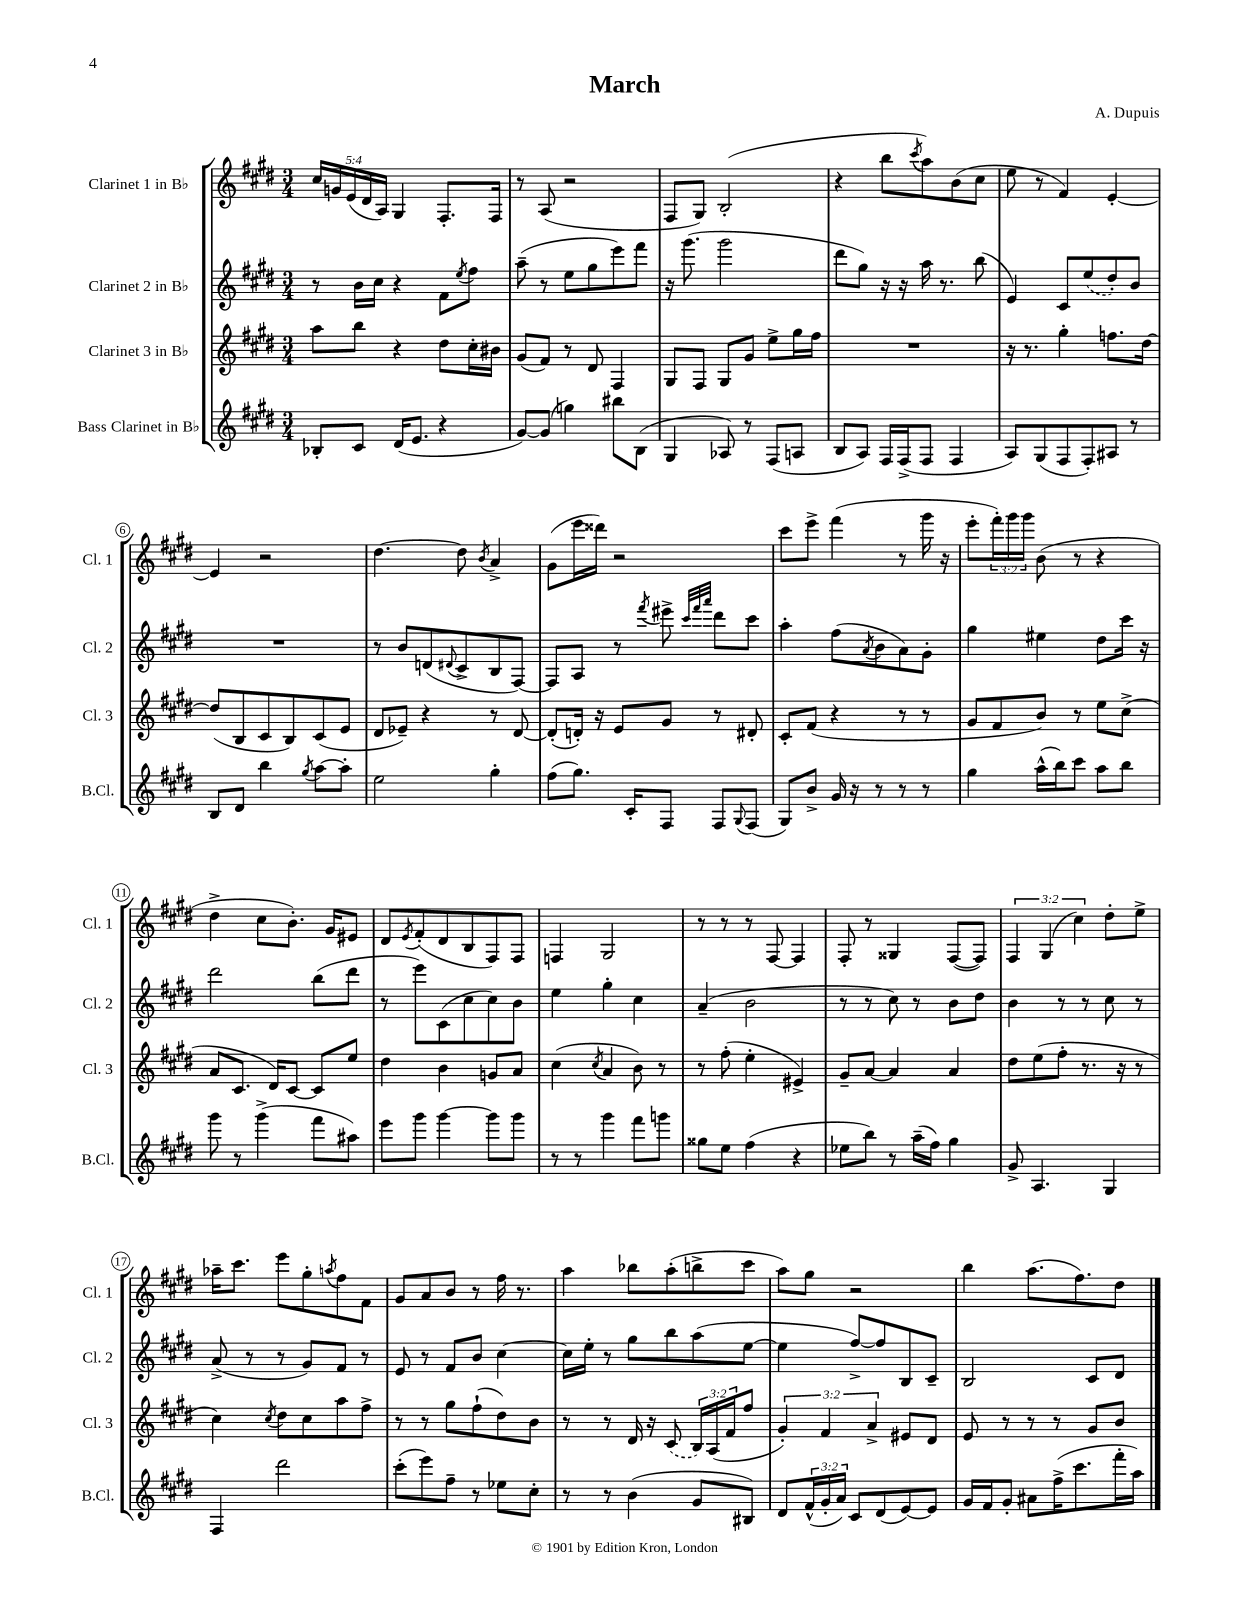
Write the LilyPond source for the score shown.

\header { title = "March" composer = "A. Dupuis" }
<<
\new StaffGroup <<
\new Staff = "s0" \with { instrumentName = "Clarinet 1 in Bb" shortInstrumentName = "Cl. 1" } {
    \clef treble \key e \major \numericTimeSignature \time 3/4 \override Staff.TupletNumber.text = #tuplet-number::calc-fraction-text
    \tuplet 5/4 { cis''16 g'16 e'16( dis'16 a16) } gis4 fis8.-. fis16 |
    r8 a8( r2 |
    fis8 gis8) b2-.( |
    r4 b''8 \acciaccatura { cis'''8 } a''8) b'8( cis''8 |
    e''8 r8 fis'4) e'4~-. |
    e'4 r2 |
    dis''4.~ dis''8 \acciaccatura { b'8 } a'4-> |
    gis'8( e'''16 disis'''16) r2 |
    cis'''8 e'''8-> fis'''4( r8 gis'''16 r16 |
    e'''8-. \tuplet 3/2 { fis'''16-.) gis'''16 gis'''16 } b'8( r8 r4 |
    dis''4-> cis''8 b'8.-.) gis'16 eis'8 |
    dis'8 \acciaccatura { e'8 } fis'8-.( dis'8 b8 fis8) fis8 |
    f4 gis2 |
    r8 r8 r8 fis8~ fis4 |
    fis8-. r8 gisis4 fis8~( fis8) |
    \tuplet 3/2 { fis4 gis4( cis''4) } dis''8-. e''8-> |
    aes''16-- cis'''8. e'''8 gis''8-. \acciaccatura { a''8 } fis''8 fis'8 |
    gis'8 a'8 b'8 r8 fis''16 r8. |
    a''4 bes''8 a''8-.( b''8-> cis'''8 |
    a''8) gis''8 r2 |
    b''4 a''8.( fis''8.) dis''8 \bar "|." |
}
\new Staff = "s1" \with { instrumentName = "Clarinet 2 in Bb" shortInstrumentName = "Cl. 2" } {
    \clef treble \key e \major \numericTimeSignature \time 3/4
    r8 b'16 cis''16 r4 fis'8 \acciaccatura { e''8 } fis''8 |
    a''8--( r8 e''8 gis''8 e'''8) fis'''8 |
    r16 gis'''8.( gis'''2 |
    dis'''8 gis''8) r16 r16 a''16 r8. b''8( |
    e'4) cis'8 \once \slurDashed e''8( dis''8-.) b'8 |
    R2. |
    r8 b'8 d'8( \appoggiatura { dis'8 } cis'8-> b8 fis8~) |
    fis8 a8 r8 \acciaccatura { fis'''8 } eis'''8-> \grace { cis'''32 fis'''32 a'''32 } dis'''8 cis'''8 |
    a''4-. fis''8( \acciaccatura { a'8 } b'8 a'8) gis'8-. |
    gis''4 eis''4 dis''8 cis'''16 r16 |
    dis'''2 b''8( dis'''8 |
    r8 e'''8) cis'8( cis''8 cis''8) b'8 |
    e''4 gis''4-. cis''4 |
    a'4--( b'2 |
    r8 r8 cis''8) r8 b'8 dis''8 |
    b'4 r8 r8 cis''8 r8 |
    a'8->( r8 r8 gis'8) fis'8 r8 |
    e'8 r8 fis'8 b'8 cis''4~ |
    cis''16 e''16-. r8 gis''8 b''8 a''8( e''8~ |
    e''4 fis''8~->) fis''8 b8 cis'8-- |
    b2 cis'8 dis'8 \bar "|." |
}
\new Staff = "s2" \with { instrumentName = "Clarinet 3 in Bb" shortInstrumentName = "Cl. 3" } {
    \clef treble \key e \major \numericTimeSignature \time 3/4 \override Staff.TupletNumber.text = #tuplet-number::calc-fraction-text
    a''8 b''8 r4 dis''8 cis''16-. bis'16 |
    gis'8( fis'8) r8 dis'8 fis4 |
    gis8 fis8 gis8 gis'8 e''8-> gis''16 fis''16 |
    R2. |
    r16 r8. gis''4-. f''8. dis''16~ |
    dis''8( b8 cis'8 b8) cis'8( e'8 |
    dis'8 ees'8--) r4 r8 dis'8~ |
    dis'8-.( d'16-.) r16 e'8 gis'8 r8 dis'8-. |
    cis'8-. fis'8( r4 r8 r8 |
    gis'8 fis'8 b'8) r8 e''8 cis''8->( |
    a'8 cis'8. dis'16) cis'8~ cis'8 e''8 |
    dis''4 b'4 g'8 a'8 |
    cis''4( \acciaccatura { cis''8 } a'4 b'8) r8 |
    r8 fis''8-.( e''4-. eis'4->) |
    gis'8-- a'8~ a'4 a'4 |
    dis''8 e''8( fis''8-. r8. r16 r8 |
    cis''4) \acciaccatura { cis''8 } dis''8 cis''8 a''8 fis''8-> |
    r8 r8 gis''8 fis''8-!( dis''8) b'8 |
    r8 r8 dis'16 r16 \once \slurDashed cis'8( \tuplet 3/2 { b16) a16( fis'16 } fis''8 |
    \tuplet 3/2 { gis'4-.) fis'4 a'4-> } eis'8 dis'8 |
    e'8 r8 r8 r8 gis'8 b'8 \bar "|." |
}
\new Staff = "s3" \with { instrumentName = "Bass Clarinet in Bb" shortInstrumentName = "B.Cl." } {
    \clef treble \key e \major \numericTimeSignature \time 3/4 \override Staff.TupletNumber.text = #tuplet-number::calc-fraction-text
    bes8-. cis'8 dis'16( e'8. r4 |
    gis'8~) gis'8( g''4) bis''8 b8( |
    gis4 aes8) r8 fis8( a8 |
    b8 a8) fis16 fis16->( fis8 fis4 |
    a8) gis8( fis8 fis8-.) ais8 r8 |
    b8 dis'8 b''4 \acciaccatura { gis''8 } a''8~ a''8-. |
    e''2 gis''4-. |
    fis''8( gis''8.) cis'16-. fis8 fis8 \appoggiatura { gis8 } fis8( |
    gis8) b'8-> gis'16 r16 r8 r8 r8 |
    gis''4 a''16-^( b''16) cis'''8 a''8 b''8 |
    gis'''8 r8 gis'''4->( fis'''8 ais''8) |
    e'''8 gis'''8 gis'''4~ gis'''8 gis'''8 |
    r8 r8 gis'''4 fis'''8 g'''8 |
    gisis''8 e''8 fis''4( r4 |
    ees''8 b''8) r8 a''16--( fis''16) gis''4 |
    gis'8-> a4. gis4 |
    fis4 dis'''2 |
    cis'''8-.( e'''8) fis''8-- r8 ees''8 cis''8-. |
    r8 r8 b'4( gis'8 bis8) |
    dis'8 \tuplet 3/2 { fis'16-^( gis'16-. a'16) } cis'8 dis'8( e'8~) e'8 |
    gis'16 fis'16 gis'8-. ais'8 fis''16->( cis'''8. fis'''16-. a''16) \bar "|." |
}
>>
>>
\layout { \context { \Score \override BarNumber.stencil = #(make-stencil-circler 0.1 0.3 ly:text-interface::print) } }
